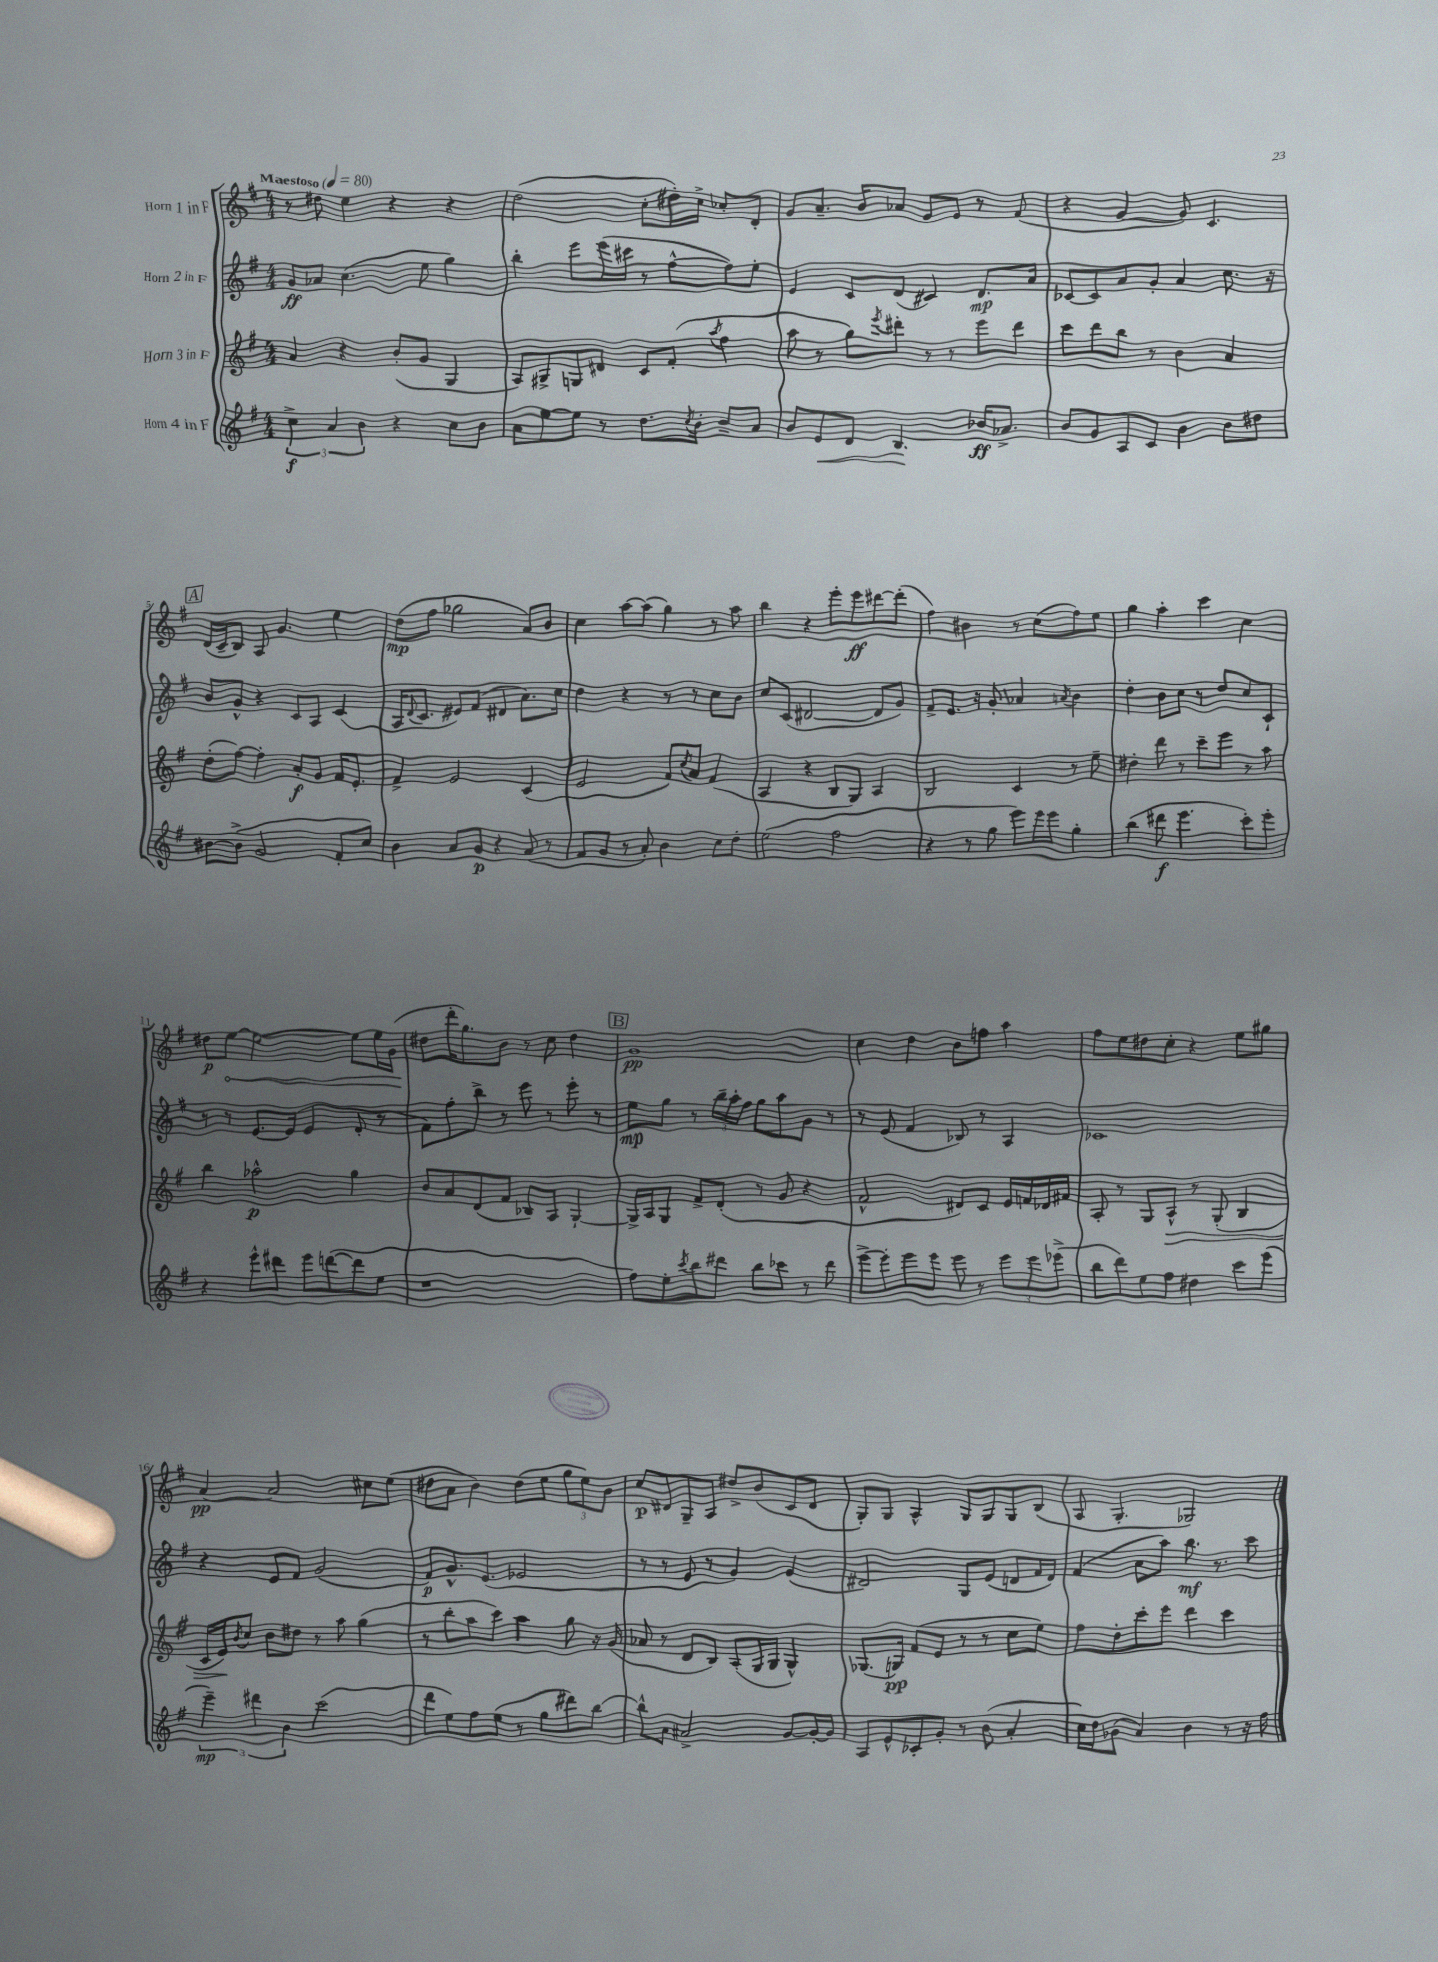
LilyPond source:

<<
\new StaffGroup <<
\new Staff = "s0" \with { instrumentName = "Horn 1 in F" } {
    \clef treble \key g \major \numericTimeSignature \time 4/4 \tempo "Maestoso" 4 = 80
    r8 dis''8 e''4 r4 r4 |
    d''2( c''8-. dis''16-.) c''16-> ces''8-. d'8-. |
    g'8 a'8.-- b'16 aes'8 g'8 e'8 r8 fis'8( |
    r4 g'4~ g'8) c'4. |
    \mark \markup { \box "A" } d'16( c'16-- b8) a8 g'4. e''4 |
    d''8\mp( fis''8 ges''2 a'8) b'8 |
    c''4 a''8~ a''8( g''4) r8 a''8 |
    b''4 r4 e'''8-. e'''8\ff dis'''8~ dis'''8-.( |
    fis''4) bis'4 r8 c''8( fis''8) e''8 |
    g''4 a''4-. c'''4 c''4 |
    dis''8\p \once \override Hairpin.circled-tip = ##t e''8~\< e''2~ e''8 e''16 g'16\!( |
    dis''8 d'''16-. g''8.) b'8 r8 c''8 dis''4 |
    \mark \markup { \box "B" } g'1\pp |
    c''4 d''4 b'8 f''8 a''4 |
    fis''8 e''8 dis''8 c''8-. r4 e''8 gis''8 |
    a'4~\pp a'2 cis''8 e''8( |
    dis''8 a'8 b'4) dis''8( e''8 \tuplet 3/2 { g''8 e''8) b'8 } |
    c''8\p dis'8 g8-- a8 dis''8-> b'8( c'8 dis'8 |
    g8-.) g8 a4-^ g8 g8 g8 b8( |
    a8 g4.-. ges2) \bar "|." |
}
\new Staff = "s1" \with { instrumentName = "Horn 2 in F" } {
    \clef treble \key g \major \numericTimeSignature \time 4/4
    g'8\ff aes'8 c''4.( e''8 g''4) |
    b''4-. e'''8 e'''16( cis'''16 r8 fis''8~-^ fis''8) e''8-. |
    e'4 c'8 d'8( cis'4) d'8.\mp a'16 |
    ces'8~ ces'8 a'8 g'8-. a'4 c''8. r16 |
    \mark \markup { \box "A" } b'8 g'8-^ r4 c'8 a8 c'4( |
    a16 \appoggiatura { d'8 } c'8. eis'8) fis'8( dis'4 a'8.) c''16 |
    d''4 r4 r8 r8 c''8 b'8 |
    c''8 c'8( dis'2~ dis'8 g'8) |
    fis'8-> e'8. r16 g'8-. aes'4 \acciaccatura { a'8 } b'4 |
    d''4-. b'8 c''8 r8 d''8 c''8 c'8-! |
    r8 r8 e'8.~ e'16( e'4 d'8-. r8 |
    fis'8) fis''8-. b''8-> r8 e'''8 r8 e'''8-. r8 |
    \mark \markup { \box "B" } e''8\mp g''8 r8 \tuplet 3/2 { b''16-- a''16-. fis''16 } g''8 a''8 g'8 r8 |
    r8 e'8( fis'4 bes8) r8 a4 |
    ces'1 |
    r4 e'8 fis'8 g'2( |
    fis'8\p) g'8.-^ e'8.( ees'2 |
    r8 r8 e'8 r8 g'4) e'4( |
    dis'2) g8 e'8( d'8 fis'16 d'16) |
    fis'4( a'8 a''8) b''8.\mf r8. c'''8 \bar "|." |
}
\new Staff = "s2" \with { instrumentName = "Horn 3 in F" } {
    \clef treble \key g \major \numericTimeSignature \time 4/4
    a'4 r4 b'8-.( g'8 g4 |
    a8) gis8-> g8 dis'8 c'8 fis'8-.( \acciaccatura { a''8 } fis''4 |
    a''8 r8 g''8) \acciaccatura { e'''8 } dis'''8-. r8 r8 e'''8 dis'''8 |
    c'''8 d'''8 b''8 r8 b'4 a'4 |
    \mark \markup { \box "A" } d''8-.( fis''8~) fis''4-. a'8-.\f g'8 fis'16 e'8.-. |
    fis'4-> e'2 c'4( |
    e'2 fis'8) \acciaccatura { c''8 } a'8 fis'4( |
    a4 r4 b8 g8) a4 |
    b2 c'4 r8 e''8-- |
    dis''4-. d'''8 r8 c'''8-- e'''8 r8 a''8 |
    b''4 aes''2-^\p g''4 |
    b'8 a'8 d'8( fis'8 bes8) a8 g4~-! |
    \mark \markup { \box "B" } g16-> a16 g8 fis'8-> d'8-.( r8 g'8 r4 |
    fis'2-^ dis'8) c'8 e'16 f'16 des'16 fis'16 |
    a8-. r8 g8 a8-^\> r8 g8-.( b4 |
    c'16 e'16\!) \acciaccatura { b'8 } c''8 b'8 dis''8 r8 a''8 g''4( |
    r8 b''8-. a''8 c'''8) a''4 g''8 r16 g'16( |
    aes'8 r8 d'8 b8) a8-.( g16 g16 g4-^) |
    ges8.( g16\pp) fis'8( e'8 r8 r8 c''8 e''8) |
    fis''8 d''8-. c'''8-. e'''8 d'''4 c'''4 \bar "|." |
}
\new Staff = "s3" \with { instrumentName = "Horn 4 in F" } {
    \clef treble \key g \major \numericTimeSignature \time 4/4
    \tuplet 3/2 { c''4->\f a'4 b'4 } r4 c''8 b'8 |
    a'8 e''8~ e''8 r8 d''8. \acciaccatura { c''8 } b'16-. b'8-- a'8 |
    b'8 e'8\< d'8 b4.\! bes'16\ff aes'8.-> |
    b'8 g'8 a8 c'8 b'4 b'8 dis''8 |
    \mark \markup { \box "A" } bis'8~ bis'8->( g'2 fis'8-. c''8) |
    b'4 a'8 g'8\p r4 a'8( r8 |
    fis'8 g'8 r8 a'8-.) b'4 c''8 d''8-. |
    e''2( fis''2 |
    r4 r8 g''8 e'''8) e'''16 e'''16 g''4-. |
    b''4( dis'''8\f e'''4. c'''8-.) e'''8-. |
    r4 e'''8-^ dis'''8 e'''8 d'''8~( d'''8 e''8 |
    r1 |
    \mark \markup { \box "B" } fis''8) e''8-. \acciaccatura { c'''8 } b''8 dis'''8 b''8 ces'''8 r8 dis'''8 |
    e'''8~-> e'''8-. e'''8 e'''8 e'''8 r8 \tuplet 3/2 { e'''8 e'''8 ees'''8->( } |
    b''8 d'''8) e''8 fis''8 dis''4 c'''8 e'''8( |
    \tuplet 3/2 { e'''4--\mp) dis'''4 b'4 } c'''2( |
    d'''8 e''8) fis''8 e''8( r8 g''8 dis'''8) b''8~ |
    b''8-^ a'8 ais'2-> g'8~ g'16~-. g'16 |
    a8 e'8-^ ces'8-. g'8-. r8 b'8( a'4-. |
    c''16) d''16 ges'8( a'4) b'4 r8 r16 fis''16 \bar "|." |
}
>>
>>
